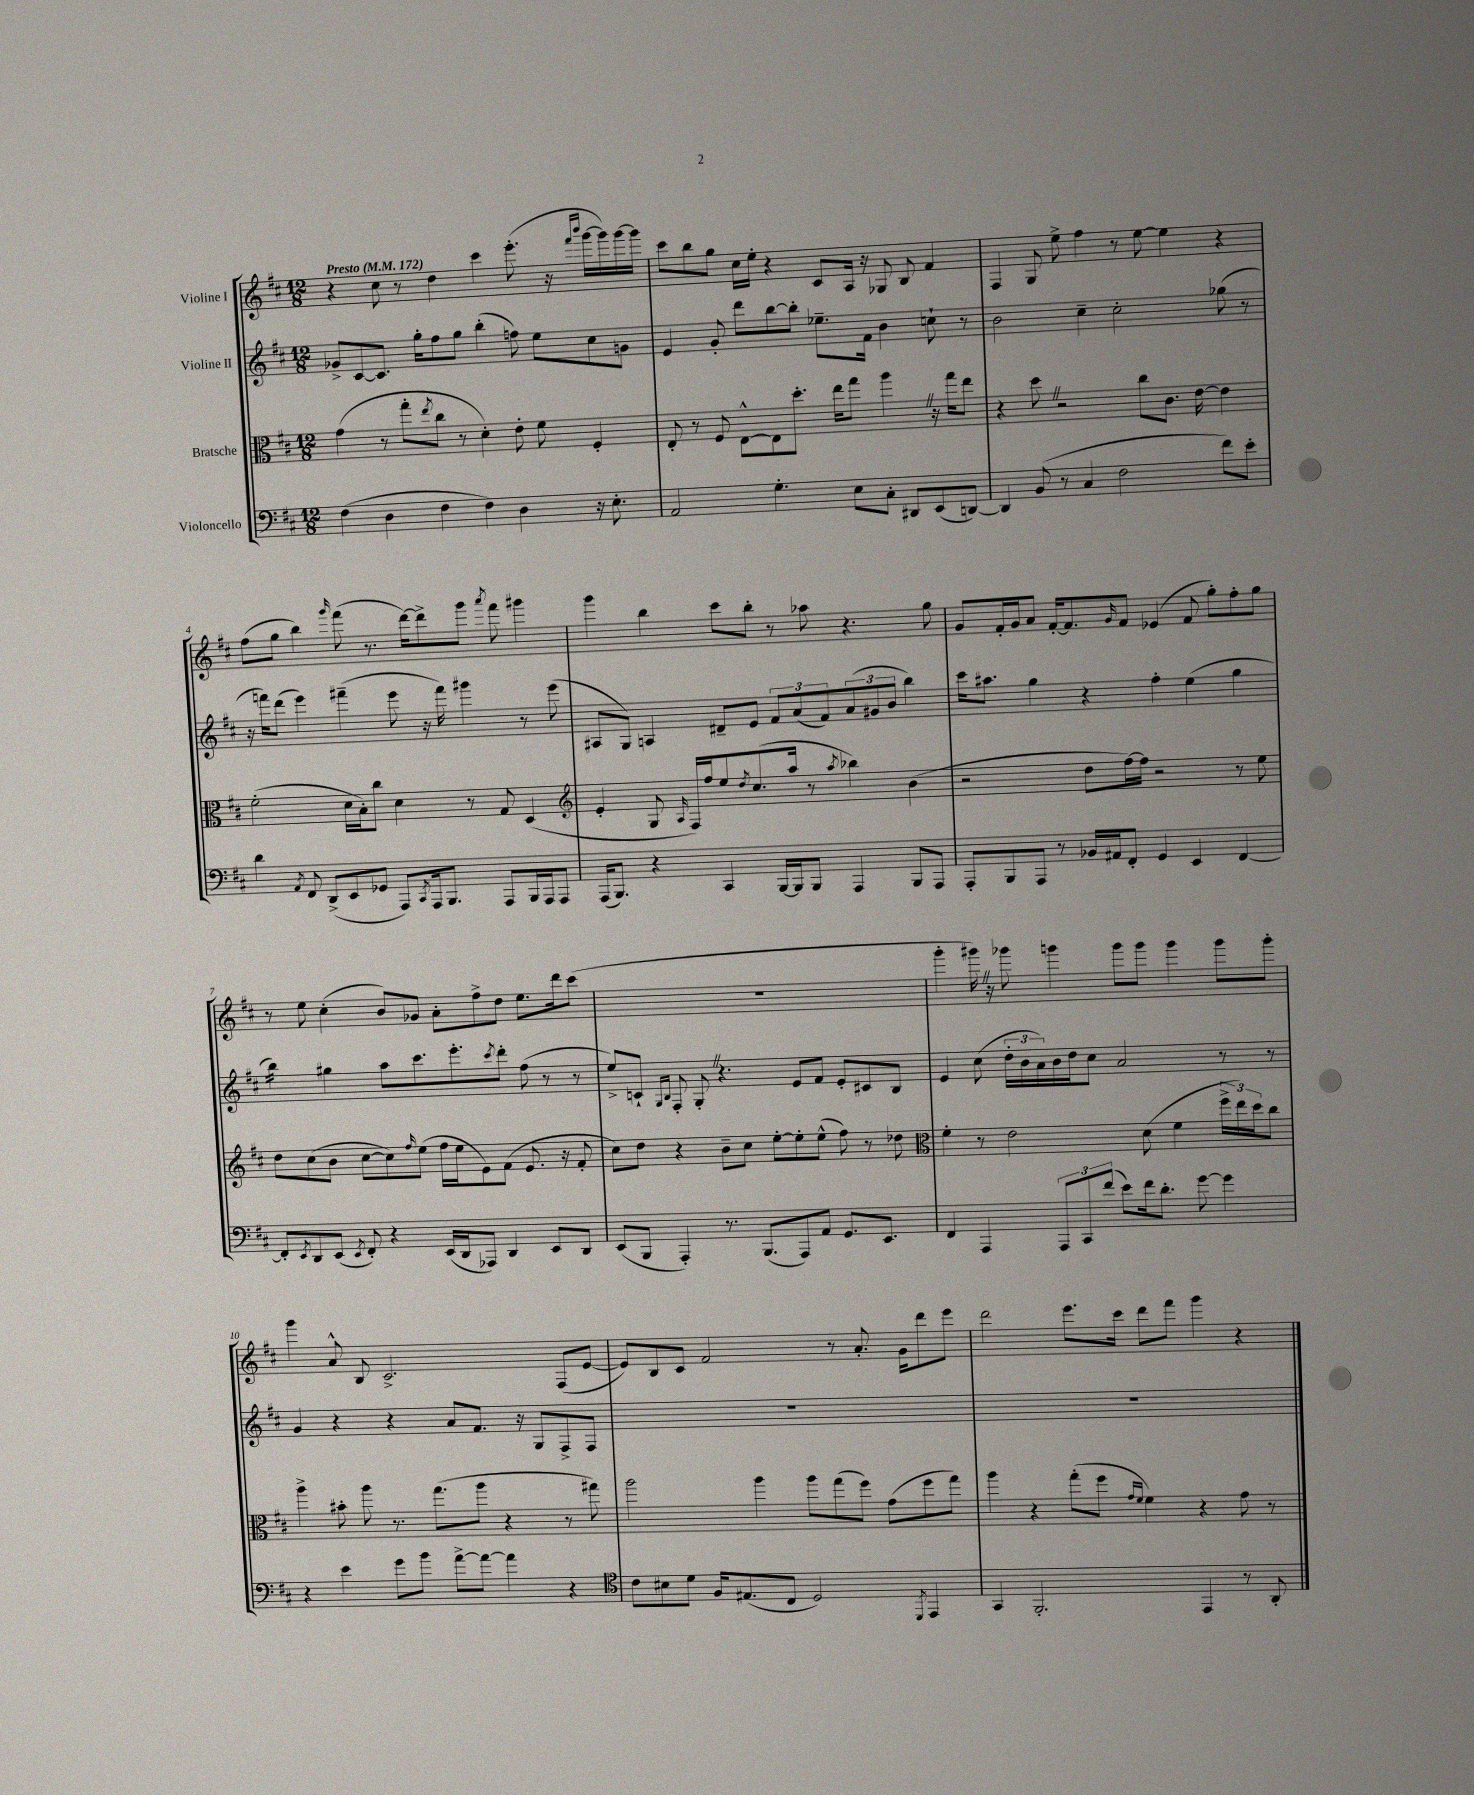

**kern	**kern	**kern	**kern
*staff4	*staff3	*staff2	*staff1
*clefF4	*clefC3	*clefG2	*clefG2
*k[f#c#]	*k[f#c#]	*k[f#c#]	*k[f#c#]
*M12/8	*M12/8	*M12/8	*M12/8
*MM172	*MM172	*MM172	*MM172
(4F#	(4g	8g-^	4r
.	.	[8c#	.
4D	8r	8.c#]	8cc#
.	8gg'	.	8r
.	.	16gg'	.
.	8qee	.	.
4F#	8cc#	8ff#	4dd
.	8r	8gg	.
4F#)	4d')	(4bb'	4ccc#
4D	8e'	8ff)	(8.eee'
.	8f#	8ee	.
.	.	.	16r
.	.	.	16qqfff#
.	.	.	16qqbbb
16r	4F#'	8cc#	[16ggg
8.E'	.	.	16ggg])
.	.	8g	[16ggg
.	.	.	16ggg]
=	=	=	=
2AA	8E'	4e	8ccc#
.	8r	.	8bb
.	8F#	8g'	8gg
.	[8E^^	8ddd	16cc#
.	.	.	16ee'
4.G'	8E]	[8bb	4r
.	8.dd'	8bb']	.
.	.	8.ee-~	8c#
.	16ee	.	.
8E	8gg	.	16A
.	.	16f#	16r
8C#'	4aa	4b	8G-
8DD#	.	.	8B
(8EE	16r	8cc`	4f#
.	16gg	.	.
[8DD)	8ee	8r	.
=	=	=	=
4DD]	4r	2b	4F#
(8BB	8dd	.	8G
8r	2r	.	8ee^
4C#	.	4cc#~	4ff#
2F#	.	2cc#'	8r
.	8cc#	.	[8ee
.	8.c#	.	4ee]
.	[16e	.	.
8f#)	4e]	(8gg-	4r
8e'	.	8r	.
=	=	=	=
4d	(2f#'	16r	(8ff#
.	.	16fff)	.
.	.	(8ddd	8gg
8qAA	.	.	.
8FF#	.	4eee)	4bb)
(8DD^	.	.	.
.	.	.	16qqggg
8EE	16d	(4fff#~	(8fff#
.	16B')	.	.
8GG-	8cc#	.	8.r
8AAA)	4d	8eee	.
.	.	.	[16ddd)
8qCC#	.	.	.
16AAA	.	16r	8ddd^]
8.BBB	.	16fff#)	.
.	8r	4ggg#	8ggg
.	.	.	8qaaa
8AAA	8G	.	8fff#
16BBB	(4D	8r	4ggg#
16AAA	.	.	.
8AAA	.	(8eee	.
=	=	=	=
*	*clefG2	*	*
(16AAA	4e'	8A#	4ggg
8.BBB)	.	.	.
.	.	8G)	.
4r	8G	4A	4bb
.	16qqA	.	.
.	16F#)	.	.
.	16ff#	.	.
4CC#	8ee	8d#~	8ccc#
.	8qdd	.	.
.	(8.cc#	8e	8bb'
[16BBB	.	12f#	8r
16BBB]	16aa	.	.
.	.	(12a	.
8BBB	8r	.	8aa-
.	.	12f#)	.
.	8qaa	.	.
4AAA	4bb-)	(12a	4.r
.	.	12g#	.
.	.	12b	.
8BBB	(4b	4bb)	.
8AAA	.	.	8gg
=	=	=	=
8AAA'	2r	16ccc#	8g
.	.	8.aa#	.
8BBB	.	.	16f#'
.	.	.	16g
8AAA	.	4gg	8a
8r	.	.	[16f#'
.	.	.	8.f#]
16BB-	8dd	4r	.
16AA#	.	.	.
.	.	.	16qqg
8FF#'	[16ff#)	.	8f#
.	16ff#]	.	.
4GG	2r	4ff#'	(4e-
4EE	.	(4ee	8f#
.	.	.	8gg')
[4FF#	8r	4gg	8ff#'
.	8ee	.	8gg
=	=	=	=
8FF#']	8dd	4bb)	8r
8qEE	.	.	.
8DD	(8cc#	.	8ee
(8EE	8b	4gg#	(4cc#'
8qEE	.	.	.
8FF#')	[8cc#	.	.
4r	8cc#])	8aa	8b)
.	16qqff#	.	.
.	(8ee	8.ccc#	8g-
(16EE	16ff#	.	8a'
16DD	16ee	8.eee'	.
8AAA-)	8e)	.	8ff#^
.	.	8qccc#	.
4DD	(8f#	8ddd'	8dd
.	8.e	(8ff#	8.ee
8EE	.	8r	.
.	16r	.	16ddd
8DD	8f#'	8r	(8ccc#
=	=	=	=
(8EE	8cc#)	8ee^)	1.r
8BBB	8dd	8c`	.
.	.	16qqG	.
.	.	16qqB	.
4AAA')	4r	8F#'	.
.	.	8G'	.
8.r	8b~	4.r	.
.	8cc#	.	.
(8.BBB	.	.	.
.	[8ee'	.	.
8AAA)	8ee']	8e	.
8AA	(8ee^^	8f#	.
8.GG	8ff#)	8e'	.
.	8r	8c#	.
8.EE	.	.	.
.	8dd-	8B	.
=	=	=	=
*	*clefC3	*	*
4FF#	4f#'	4e	4ggg'
4AAA	8r	(8cc#	16ggg#)
.	.	.	16r
.	2e	24dd'	8ggg-
.	.	24b	.
.	.	24a)	.
12AAA	.	16b	4ggg
.	.	16dd	.
12CC#	.	.	.
.	.	8cc#	.
(12f#	.	.	.
8e)	.	2a	8ggg
16f#	(8d	.	8ggg
8.d'	.	.	.
.	4f#	.	4ggg
[8g	.	.	.
4g]	24ff#^	8r	8ggg
.	24ee)	.	.
.	24dd	.	.
.	8cc#	8r	8ggg'
=	=	=	=
4r	4aa^	4g	4ggg
4e	8b#'	4r	8a^^
.	8aa	.	8B
8g	8.r	4r	2.c#^
8b	.	.	.
.	(8.gg	.	.
[8a^	.	8a	.
8a_	8aa	8.f#	.
4a]	4r	.	.
.	.	16r	.
.	.	8G	.
4r	8r	8F#^	(8F#
.	8gg#)	8F#	[8e
=	=	=	=
*clefC4	*	*	*
8c#	2aa	1.r	8e])
8B#	.	.	8B
8d	.	.	8c#
16F#	.	.	2f#
(8.E#	.	.	.
.	4aa	.	.
8C#	.	.	.
2D)	8aa	.	.
.	(8gg	.	8r
.	8ff#)	.	8.a'
.	(8g	.	.
.	.	.	16g
8qDD	.	.	.
4EE	8ff#	.	8ddd
.	8gg)	.	8eee
=	=	=	=
4GG	4aa	1.r	2ddd
2.FF#'	4r	.	.
.	(8gg'	.	8.eee
.	8ff#	.	.
.	.	.	16ccc#
.	16qqg	.	.
.	16qqf#	.	.
.	4f#)	.	8ddd
.	.	.	8fff#
4EE	4r	.	4ggg
8r	8g	.	4r
8AA'	8r	.	.
==	==	==	==
*-	*-	*-	*-
